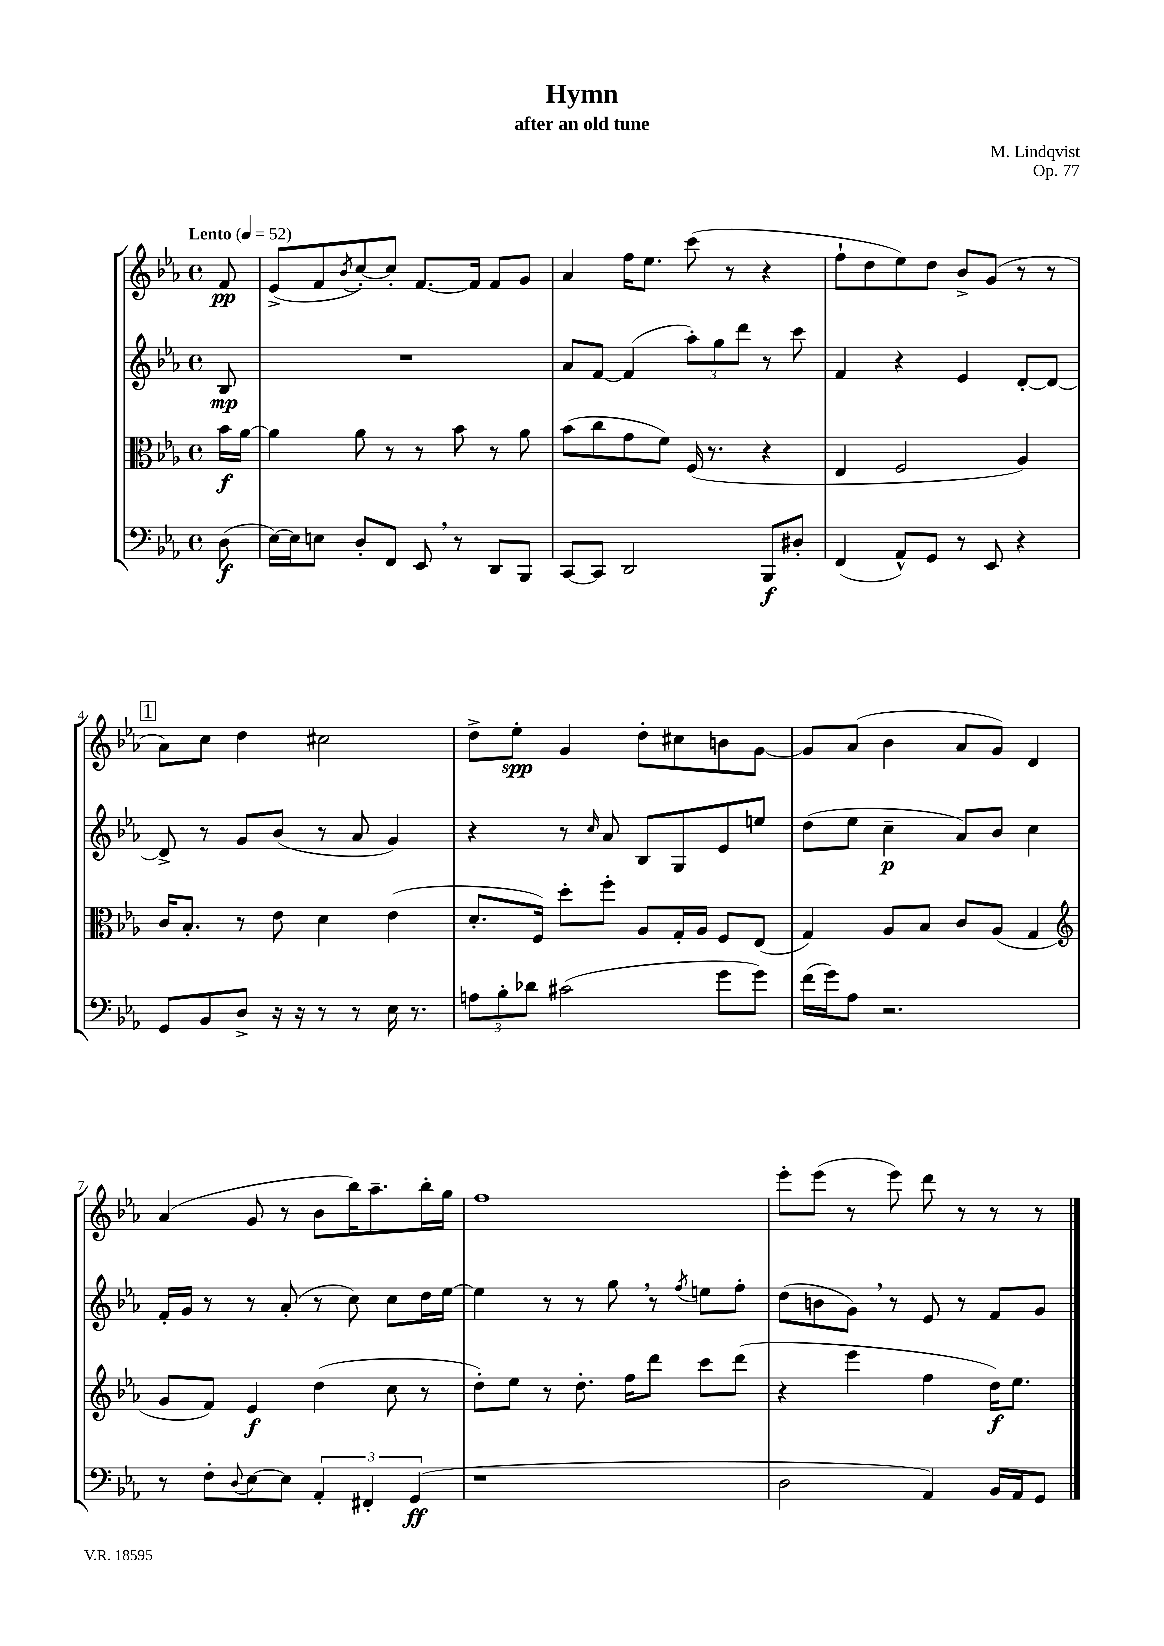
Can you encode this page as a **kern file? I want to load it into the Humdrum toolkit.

**kern	**dynam	**kern	**dynam	**kern	**dynam	**kern	**dynam
*part4	*part4	*part3	*part3	*part2	*part2	*part1	*part1
*staff4	*staff4	*staff3	*staff3	*staff2	*staff2	*staff1	*staff1
*clefF4	*	*clefC3	*	*clefG2	*	*clefG2	*
*k[b-e-a-]	*	*k[b-e-a-]	*	*k[b-e-a-]	*	*k[b-e-a-]	*
*M4/4	*	*M4/4	*	*M4/4	*	*M4/4	*
*met(c)	*	*met(c)	*	*met(c)	*	*met(c)	*
*MM52	*	*MM52	*	*MM52	*	*MM52	*
=	=	=	=	=	=	=	=
!	!	!	!	!	!	!LO:TX:a:B:t=Lento	!
(8D\	f	16b-\LL	f	8B-/	mp	8f/	pp
.	.	[16a-\JJ	.	.	.	.	.
=1	=1	=1	=1	=1	=1	=1	=1
[16E-\LL)	.	4a-\]	.	1r	.	(8e-^/L	.
16E-\J]	.	.	.	.	.	.	.
8En\J	.	.	.	.	.	8f/	.
.	.	.	.	.	.	8qb-/	.
8D'/L	.	8a-\	.	.	.	[8cc'/)	.
8FF/J	.	8r	.	.	.	8cc'/J]	.
8EE-,/	.	8r	.	.	.	[8.f/L	.
8r	.	8b-\	.	.	.	.	.
.	.	.	.	.	.	16f/Jk]	.
8DD/L	.	8r	.	.	.	8f/L	.
8BBB-/J	.	8a-\	.	.	.	8g/J	.
=2	=2	=2	=2	=2	=2	=2	=2
[8CC/L	.	(8b-\L	.	8a-/L	.	4a-/	.
8CC/J]	.	8cc\	.	[8f/J	.	.	.
2DD/	.	8g\	.	(4f/]	.	16ff\KL	.
.	.	.	.	.	.	8.ee-\J	.
.	.	8f\J)	.	.	.	.	.
.	.	(16F/	.	12aa-'\L)	.	(8ccc\	.
.	.	8.r	.	.	.	.	.
.	.	.	.	12gg\	.	.	.
.	.	.	.	.	.	8r	.
.	.	.	.	12ddd\J	.	.	.
8BBB-/L	f	4r	.	8r	.	4r	.
8D#X'/J	.	.	.	8ccc\	.	.	.
=3	=3	=3	=3	=3	=3	=3	=3
(4FF/	.	4E-/	.	4f/	.	8ff`\L	.
.	.	.	.	.	.	8dd\	.
8AA-^^/L)	.	2F/	.	4r	.	8ee-\)	.
8GG/J	.	.	.	.	.	8dd\J	.
8r	.	.	.	4e-/	.	8b-^/L	.
8EE-/	.	.	.	.	.	(8g/J	.
4r	.	4A-/)	.	[8d'/L	.	8r	.
.	.	.	.	8d/J_	.	8r	.
!!LO:LB:g=z
!!LO:REH:place=s1:t=1
=4	=4	=4	=4	=4	=4	=4	=4
8GG/L	.	16c/KL	.	8d^/]	.	8a-\L)	.
.	.	8.B-'/J	.	.	.	.	.
8BB-/	.	.	.	8r	.	8cc\J	.
8D^/J	.	8r	.	8g/L	.	4dd\	.
16r	.	8e-\	.	(8b-/J	.	.	.
16r	.	.	.	.	.	.	.
8r	.	4d\	.	8r	.	2cc#X\	.
8r	.	.	.	8a-/	.	.	.
16E-\	.	(4e-\	.	4g/)	.	.	.
8.r	.	.	.	.	.	.	.
=5	=5	=5	=5	=5	=5	=5	=5
12An\L	.	8.d'/L	.	4r	.	8dd^\L	.
12B-'\	.	.	.	.	.	.	.
.	.	.	.	.	.	8ee-'\J	spp
12d-X\J	.	.	.	.	.	.	.
.	.	16F/Jk)	.	.	.	.	.
(2c#X\	.	8dd'\L	.	8r	.	4g/	.
.	.	.	.	16qqcc/	.	.	.
.	.	8ff'\J	.	8a-/	.	.	.
.	.	8A-/L	.	8B-/L	.	8dd'\L	.
.	.	16G'/L	.	8G/	.	8cc#X\	.
.	.	16A-/JJ	.	.	.	.	.
8g\L	.	8F/L	.	8e-/	.	8bn\	.
8g\J)	.	(8E-/J	.	8een/J	.	[8g\J	.
=6	=6	=6	=6	=6	=6	=6	=6
(16f\LL	.	4G/)	.	(8dd\L	.	8g/L]	.
16g\J)	.	.	.	.	.	.	.
8A-\J	.	.	.	8ee-\J	.	(8a-/J	.
2.r	.	8A-/L	.	4cc~\	p	4b-\	.
.	.	8B-/J	.	.	.	.	.
.	.	8c/L	.	8a-/L)	.	8a-/L	.
.	.	(8A-/J	.	8b-/J	.	8g/J)	.
.	.	4G/	.	4cc\	.	4d/	.
!!LO:LB:g=z
=7	=7	=7	=7	=7	=7	=7	=7
*	*	*clefG2	*	*	*	*	*
8r	.	8g/L	.	16f'/LL	.	(4a-/	.
.	.	.	.	16g/JJ	.	.	.
8F'\L	.	8f/J)	.	8r	.	.	.
8qqD/	.	.	.	.	.	.	.
[8E-\	.	4e-/	f	8r	.	8g/	.
8E-\J]	.	.	.	(8a-'/	.	8r	.
6AA-'/	.	(4dd\	.	8r	.	8b-\L	.
.	.	.	.	8cc\)	.	16bb-\K)	.
6FF#X'/	.	.	.	.	.	.	.
.	.	.	.	.	.	8.aa-~\	.
.	.	8cc\	.	8cc\L	.	.	.
(6GG/	ff	.	.	.	.	.	.
.	.	8r	.	16dd\L	.	16bb-'\L	.
.	.	.	.	[16ee-\JJ	.	16gg\JJ	.
=8	=8	=8	=8	=8	=8	=8	=8
1r	.	8dd'\L)	.	4ee-\]	.	1ff	.
.	.	8ee-\J	.	.	.	.	.
.	.	8r	.	8r	.	.	.
.	.	8.dd'\	.	8r	.	.	.
.	.	.	.	8gg,\	.	.	.
.	.	16ff\KL	.	.	.	.	.
.	.	8ddd\J	.	8r	.	.	.
.	.	.	.	8qff/	.	.	.
.	.	8ccc\L	.	8een\L	.	.	.
.	.	(8ddd\J	.	8ff'\J	.	.	.
=9	=9	=9	=9	=9	=9	=9	=9
2D\	.	4r	.	(8dd\L	.	8eee-'\L	.
.	.	.	.	8bn\	.	(8eee-\J	.
.	.	4eee-\	.	8g,\J)	.	8r	.
.	.	.	.	8r	.	8eee-\)	.
4AA-/)	.	4ff\	.	8e-/	.	8ddd\	.
.	.	.	.	8r	.	8r	.
16BB-/LL	.	16dd\KL)	f	8f/L	.	8r	.
16AA-/J	.	8.ee-\J	.	.	.	.	.
8GG/J	.	.	.	8g/J	.	8r	.
==	==	==	==	==	==	==	==
*-	*-	*-	*-	*-	*-	*-	*-
